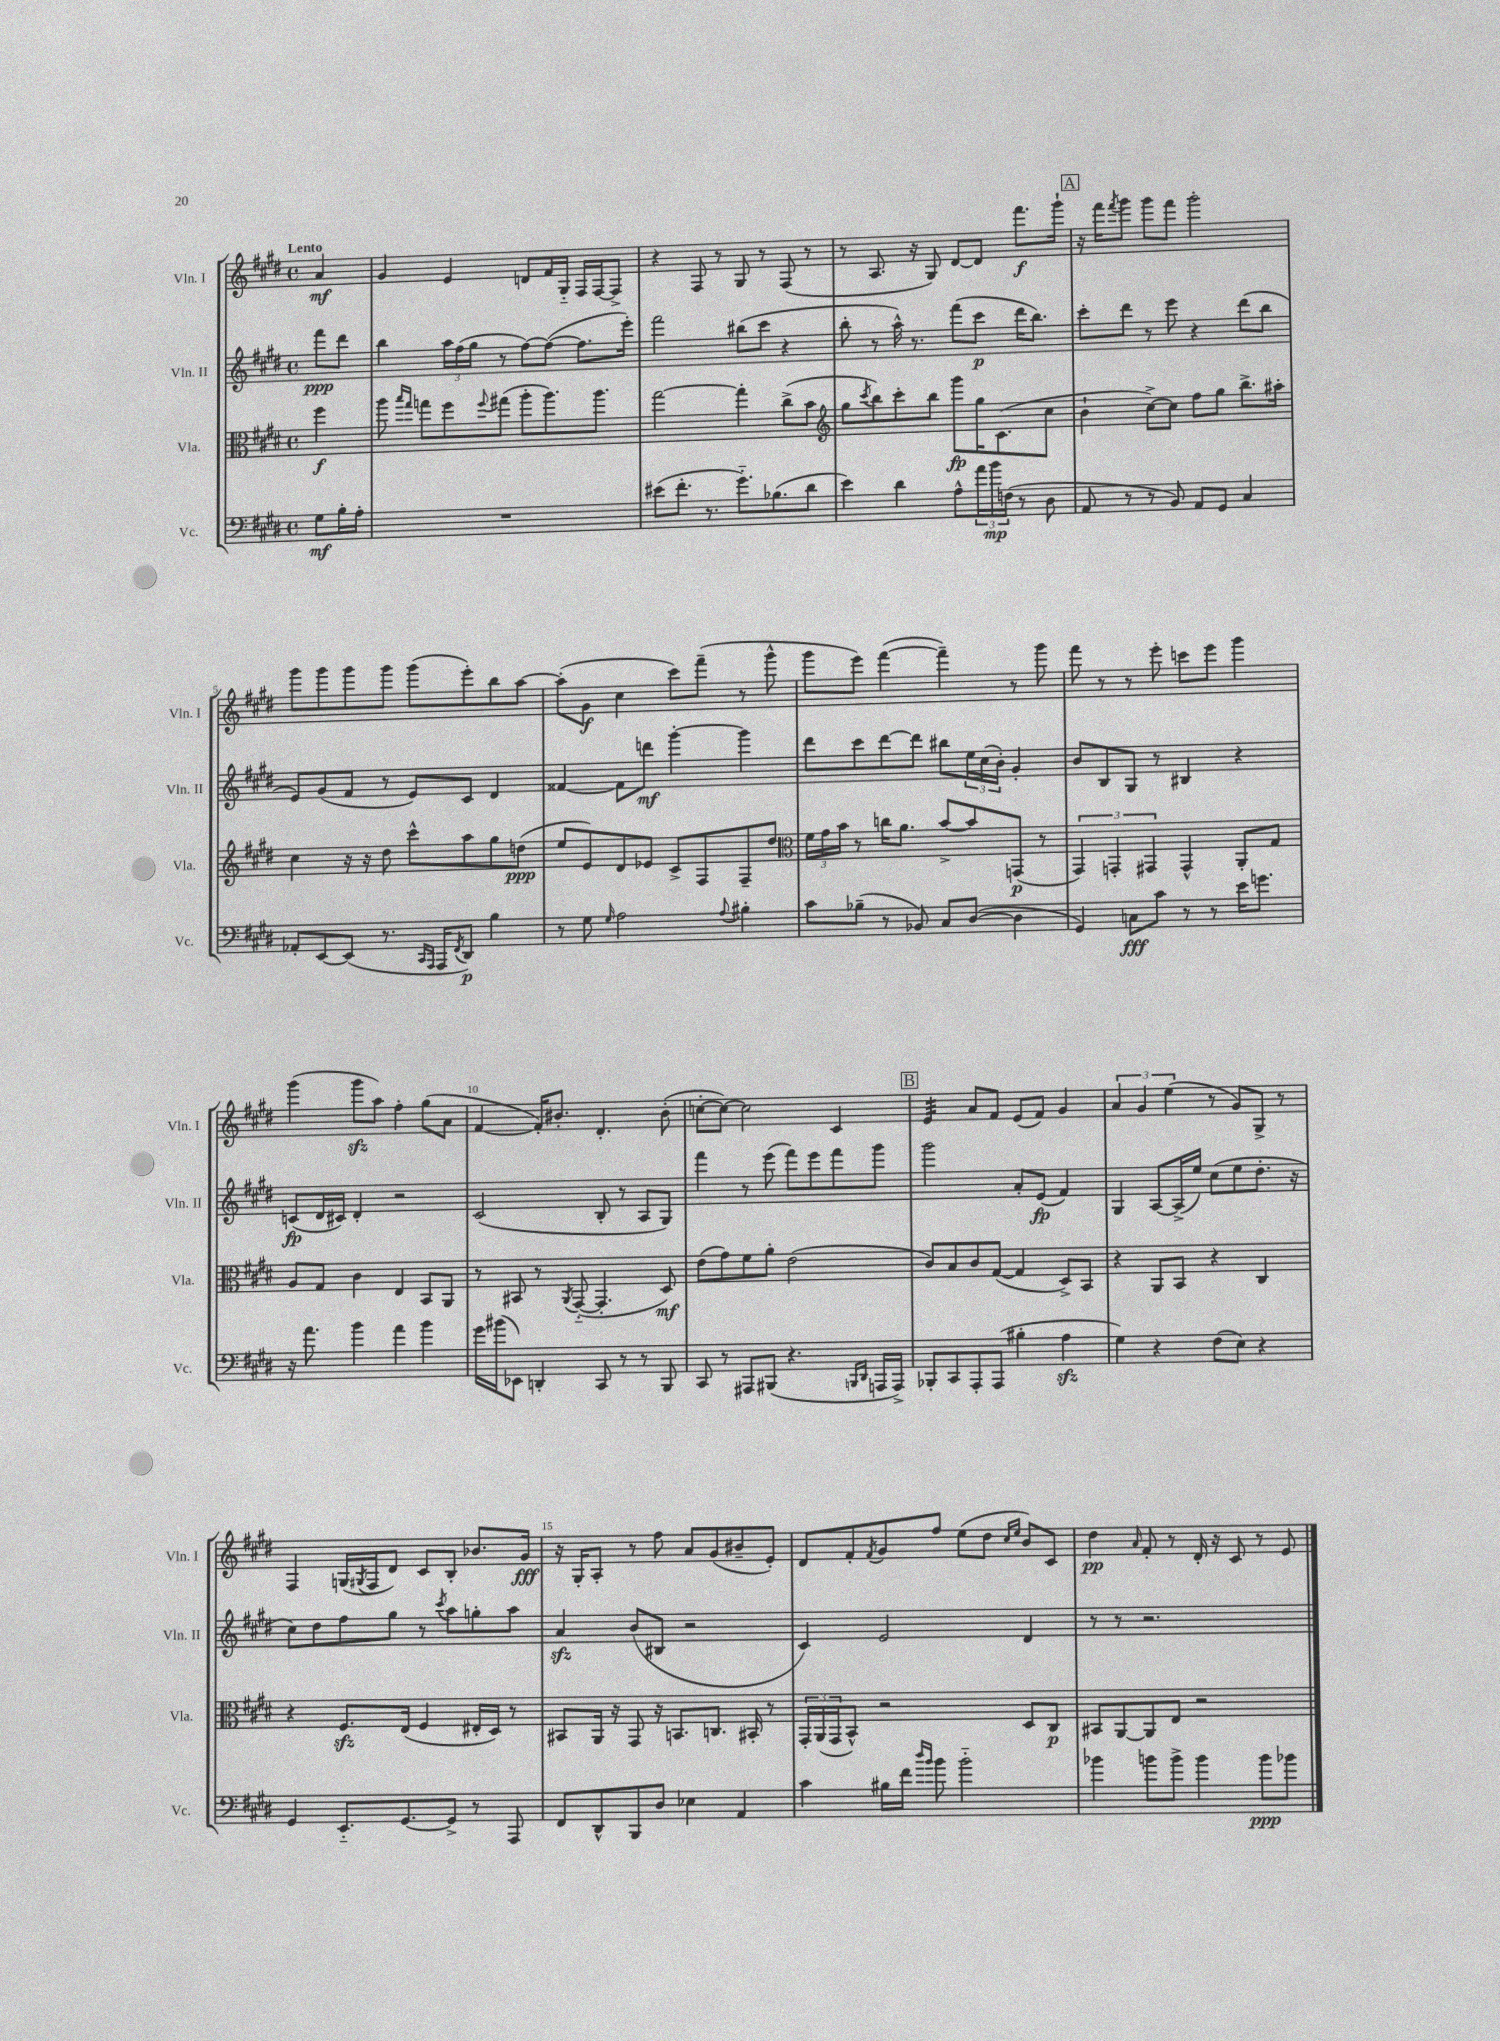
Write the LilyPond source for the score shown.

<<
\new StaffGroup <<
\new Staff = "s0" \with { instrumentName = "Vln. I" shortInstrumentName = "Vln. I" } {
    \clef treble \key e \major \defaultTimeSignature \time 4/4 \partial 4 \tempo "Lento"
    a'4\mf |
    gis'4 e'4 d'8 fis'16 gis16-_ fis16 fis16~ fis8-> |
    r4 fis8 r8 gis8 r8 fis8( r8 |
    r8 a8. r16 gis8) dis'8~ dis'8 fis'''8.\f gis'''16-! |
    \mark \markup { \box "A" } r16 fis'''16 \acciaccatura { fis'''8 } gis'''8 gis'''8 fis'''8 gis'''2-. |
    gis'''8 gis'''8 gis'''8 gis'''8 gis'''8( e'''8-.) b''8 a''8~ |
    a''8-.( gis'8\f cis''4 cis'''8) fis'''8--( r8 gis'''8-^ |
    gis'''8 e'''8) fis'''4~( fis'''4--) r8 gis'''8 |
    fis'''8 r8 r8 e'''8-. c'''8 e'''8 gis'''4 |
    gis'''4( gis'''8\sfz a''8) fis''4-. gis''8( a'8 |
    fis'4~ fis'16-.) bis'8.-. dis'4.-. bis'8-.( |
    c''8~-. c''8~) c''2 cis'4 |
    \mark \markup { \box "B" } e'4:32 a'8 fis'8 e'8( fis'8) gis'4 |
    \tuplet 3/2 { a'4 gis'4 e''4( } r8 gis'8) gis8-> r8 |
    fis4 g16( \acciaccatura { gis8 } fis16 dis'8) cis'8 b8-. bes'8. gis'16\fff |
    r16 gis16-. a8-. r8 fis''8 a'8 gis'8( bis'8-- e'8-.) |
    dis'8 fis'8-. \acciaccatura { fis'8 } gis'8 fis''8 e''8( dis''8 \grace { cis''16 e''16 } b'8) cis'8 |
    dis''4\pp \grace { a'16 } fis'8-. r8 dis'16-. r16 cis'8 r8 e'8 \bar "|." |
}
\new Staff = "s1" \with { instrumentName = "Vln. II" shortInstrumentName = "Vln. II" } {
    \clef treble \key e \major \defaultTimeSignature \time 4/4 \partial 4
    fis'''8\ppp dis'''8 |
    b''4 \tuplet 3/2 { a''16 fis''16( gis''16 } r8 fis''8~) fis''8~( fis''8. e'''16-.) |
    fis'''2 bis''8( cis'''8 r4 |
    b''8-. r8 a''16-^) r8. fis'''8( cis'''8\p dis'''16 b''8.) |
    \mark \markup { \box "A" } cis'''8-. dis'''8 r8 e'''8 r4 dis'''8( b''8 |
    e'8) gis'8( fis'8 r8 e'8) cis'8 dis'4 |
    fisis'4~ fisis'8 d'''8\mf gis'''4~-. gis'''4 |
    dis'''8 cis'''8 dis'''8~ dis'''8 bis''8 \tuplet 3/2 { e''16 cis''16( b'16-.) } gis'4-. |
    b'8 b8 gis8 r8 bis4 r4 |
    c'8\fp( dis'16 cis'16) dis'4-. r2 |
    cis'2( b8-. r8 a8 gis8) |
    fis'''4 r8 e'''8( fis'''8) e'''8 fis'''8 gis'''8 |
    \mark \markup { \box "B" } gis'''2 a'8-. e'8\fp( fis'4) |
    gis4 a8~ a16->( e''16) cis''8( e''8 dis''8.-. r16 |
    cis''8) dis''8 fis''8 gis''8 r8 \acciaccatura { cis'''8 } a''8 g''8-. a''8 |
    a'4\sfz b'8( bis8 r2 |
    cis'4) e'2 dis'4 |
    r8 r8 r2. \bar "|." |
}
\new Staff = "s2" \with { instrumentName = "Vla." shortInstrumentName = "Vla." } {
    \clef alto \key e \major \defaultTimeSignature \time 4/4 \partial 4
    fis''4\f |
    a''8 \grace { b''16 gis''16 } g''8 fis''8 \appoggiatura { fis''8 } gis''8( a''8-. a''8.) a''8. |
    gis''2~ gis''4-. cis''8->( b'8 |
    \clef treble gis''8 \acciaccatura { cis'''8 } b''8) cis'''8-. b''8 gis'''8\fp gis''16 cis'8.( cis''8 |
    \mark \markup { \box "A" } b'4-! cis''8~->) cis''8 fis''8 gis''8 b''8.-> ais''16-. |
    cis''4 r16 r16 dis''8 cis'''8-^ a''8 gis''8 d''8\ppp( |
    e''8 e'8) dis'8 ees'8 cis'8-> fis8 fis8-- dis''8 |
    \clef alto \tuplet 3/2 { fis'16 gis'16 b'16 } r8 c''16 a'8. b'8~-> b'8 g,8\p( r8 |
    \tuplet 3/2 { gis,4) g,4-. gis,4 } gis,4-^ a,8-. gis8 |
    a8 gis8 cis'4 e4 b,8 a,8 |
    r8 bis,8 r8 \acciaccatura { a,8 } gis,8~-_( gis,4.-. dis8\mf) |
    e'8( gis'8) fis'8 a'8-. e'2( |
    \mark \markup { \box "B" } cis'8) b8 cis'8 gis8~( gis4 dis8->) b,8 |
    r4 a,8 b,8 r4 cis4 |
    r4 fis8.\sfz e16( fis4 eis16-. dis16) r8 |
    bis,8 a,16 r16 gis,8 r16 b,8. c8. bis,16-. r8 |
    \tuplet 3/2 { gis,16-. a,16( gis,16 } b,8-^) r2 dis8 cis8\p |
    bis,8 a,8~ a,8 e8 r2 \bar "|." |
}
\new Staff = "s3" \with { instrumentName = "Vc." shortInstrumentName = "Vc." } {
    \clef bass \key e \major \defaultTimeSignature \time 4/4 \partial 4
    gis8\mf b16-. a16-. |
    R1 |
    eis'8( fis'8.-. r8. gis'8.-_) bes8.( dis'8 |
    e'4) dis'4 a8-^ \tuplet 3/2 { a'16 b'16\mp f16( } r8 dis8 |
    \mark \markup { \box "A" } a,8 r8 r8 b,8) a,8 gis,8 cis4 |
    aes,8-. e,8~ e,8( r8. \grace { cis,16 a,,16 } a,,16 \acciaccatura { fis,8 } dis,8\p) b4 |
    r8 gis8 \grace { gis16 } a2 \appoggiatura { a8 } bis4-. |
    cis'8 bes8--( r8 bes,8) cis8 dis8~( dis4 |
    gis,4) c8\fff cis'8 r8 r8 e'16 g'8. |
    r16 a'8. b'4 a'4 b'4 |
    gis'16 bis'16( ees,8) d,4-. cis,8 r8 r8 b,,8 |
    cis,8 r8 ais,,8 bis,,8( r4. \grace { b,,16 dis,16 } a,,16 a,,16->) |
    \mark \markup { \box "B" } bes,,8-. cis,8 a,,8-. a,,8( bis4-. a4\sfz |
    gis4) r4 fis8( e8) r4 |
    gis,4 e,8.-_ gis,8.~ gis,8-> r8 a,,8 |
    fis,8 dis,8-^ b,,8 dis8 ees4 a,4 |
    cis'4 bis16 fis'16 \grace { dis''16 b'16 } b'8 b'2-_ |
    bes'4 b'8 b'8-> b'4 b'8\ppp bes'8 \bar "|." |
}
>>
>>
\layout { \context { \Score \override BarNumber.break-visibility = ##(#f #t #t) barNumberVisibility = #(every-nth-bar-number-visible 5) } }
